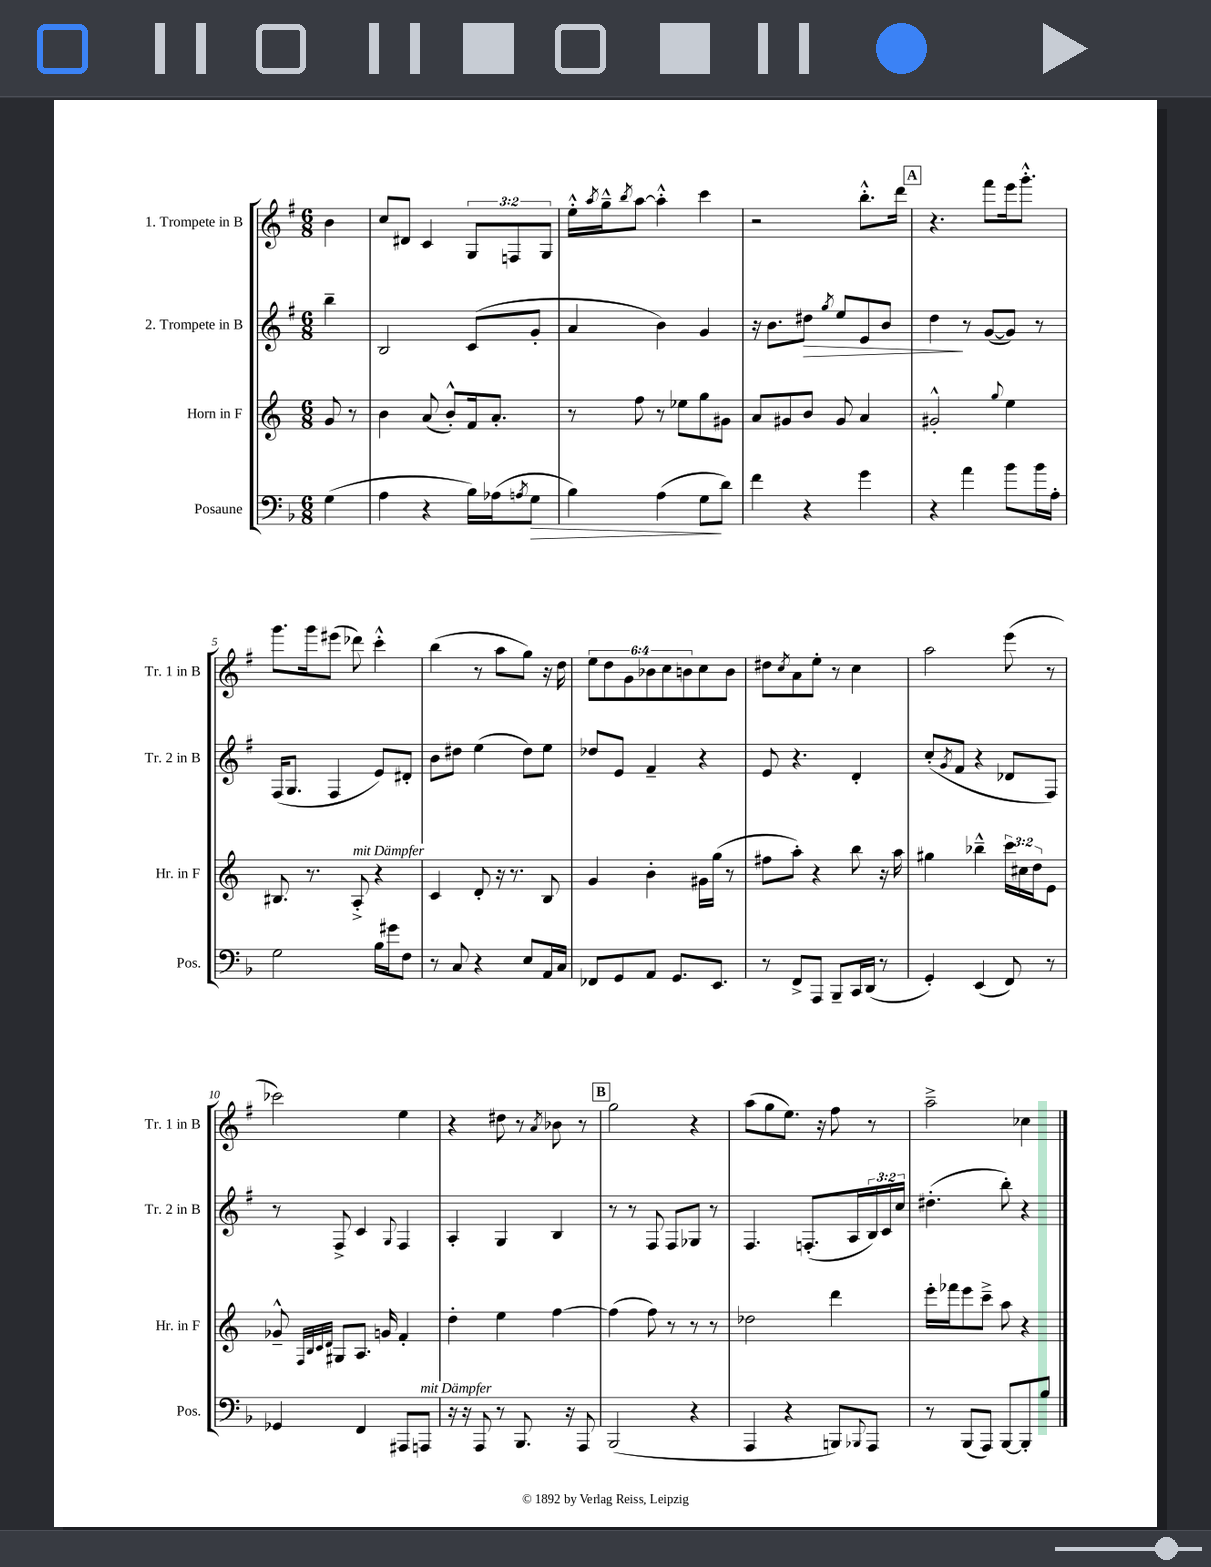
<<
\new StaffGroup <<
\new Staff = "s0" \with { instrumentName = "1. Trompete in B" shortInstrumentName = "Tr. 1 in B" } {
    \clef treble \key g \major \numericTimeSignature \time 6/8 \override Staff.TupletNumber.text = #tuplet-number::calc-fraction-text \partial 4
    b'4 |
    c''8 dis'8 c'4 \tuplet 3/2 { g8 f8 g8 } |
    e''16-.-^ \acciaccatura { a''8 } g''16---^ \acciaccatura { b''8 } a''8~ a''4-.-^ c'''4 |
    r2 b''8.-.-^ d'''16 |
    \mark \markup { \box "A" } r4. fis'''8 e'''16 g'''8.-.-^ |
    g'''8. g'''16 eis'''8( des'''8) c'''4-.-^ |
    b''4( r8 a''8 g''8) r16 d''16 |
    \tuplet 6/4 { e''8 d''8 g'8 bes'8 c''8 b'8 } c''8 b'8 |
    dis''8 \acciaccatura { c''8 } a'8 e''8-. r8 c''4 |
    a''2 e'''8( r8 |
    ces'''2) e''4 |
    r4 dis''8 r8 \acciaccatura { a'8 } bes'8 r8 |
    \mark \markup { \box "B" } g''2 r4 |
    a''8( g''8 e''8.) r16 fis''8 r8 |
    a''2---> ces''4 \bar "|." |
}
\new Staff = "s1" \with { instrumentName = "2. Trompete in B" shortInstrumentName = "Tr. 2 in B" } {
    \clef treble \key g \major \numericTimeSignature \time 6/8 \override Staff.TupletNumber.text = #tuplet-number::calc-fraction-text \partial 4
    b''4-- |
    b2 c'8( g'8-. |
    a'4 b'4) g'4 |
    r16 b'8. dis''8\> \acciaccatura { g''8 } e''8 e'8 b'8 |
    \mark \markup { \box "A" } d''4\! r8 g'8~( g'8) r8 |
    fis16( g8. fis4 e'8) dis'8-. |
    b'8 dis''8 e''4( dis''8) e''8 |
    des''8 e'8 fis'4-- r4 |
    e'8 r4. d'4-. |
    c''8-.( \acciaccatura { g'8 } fis'8 r4 des'8 fis8) |
    r8 fis8-> c'4 \appoggiatura { g8 } fis4 |
    a4-. g4 b4 |
    \mark \markup { \box "B" } r8 r8 fis8 fis8 ges8 r8 |
    fis4. f8.-.( a16 \tuplet 3/2 { b16) c'16 c''16 } |
    dis''4.-.( b''8-.) r4 \bar "|." |
}
\new Staff = "s2" \with { instrumentName = "Horn in F" shortInstrumentName = "Hr. in F" } {
    \clef treble \key c \major \numericTimeSignature \time 6/8 \override Staff.TupletNumber.text = #tuplet-number::calc-fraction-text \partial 4
    g'8 r8 |
    b'4 a'8( b'8-.-^) f'16 a'8.-. |
    r8 f''8 r8 ees''8 g''8 gis'8 |
    a'8 gis'8 b'8 gis'8 a'4 |
    \mark \markup { \box "A" } gis'2-.-^ \appoggiatura { g''8 } e''4 |
    bis8. r8. a8-.->^\markup { \italic "mit Dämpfer" } r4 |
    c'4 d'8-. r16 r8. b8 |
    g'4 b'4-. gis'16 g''16( r8 |
    fis''8 a''8-.) r4 b''8 r16 a''16 |
    gis''4 bes''4---^ \tuplet 3/2 { c'''16 cis''16 d''16 } e'8 |
    ges'8---^ \grace { f32 b32 c'32 d'32 } gis8 a8. g'16 f'4-. |
    d''4-. e''4 f''4~ |
    \mark \markup { \box "B" } f''4( f''8) r8 r8 r8 |
    des''2 d'''4 |
    e'''16-. fes'''16 e'''8 c'''8---> a''8 r4 \bar "|." |
}
\new Staff = "s3" \with { instrumentName = "Posaune" shortInstrumentName = "Pos." } {
    \clef bass \key f \major \numericTimeSignature \time 6/8 \partial 4
    g4( |
    a4 r4 bes16) aes16( \acciaccatura { a8 } g8\> |
    bes4) a4( g8\! d'8) |
    f'4 r4 g'4 |
    \mark \markup { \box "A" } r4 a'4 bes'8 bes'16 a16-. |
    g2 bes16 gis'16 f8 |
    r8 c8 r4 e8 a,16 c16 |
    fes,8 g,8 a,8 g,8. e,8. |
    r8 f,8-> a,,8 bes,,8-- c,16 d,16( r8 |
    g,4-.) e,4( f,8) r8 |
    ges,4 f,4 ais,,8 a,,8^\markup { \italic "mit Dämpfer" } |
    r16 r16 a,,8 r8 bes,,8. r16 a,,8 |
    \mark \markup { \box "B" } bes,,2( r4 |
    a,,4 r4 b,,8) \appoggiatura { bes,,8 } a,,8 |
    r8 bes,,8( a,,8) bes,,8~ bes,,8-. bes8 \bar "|." |
}
>>
>>
